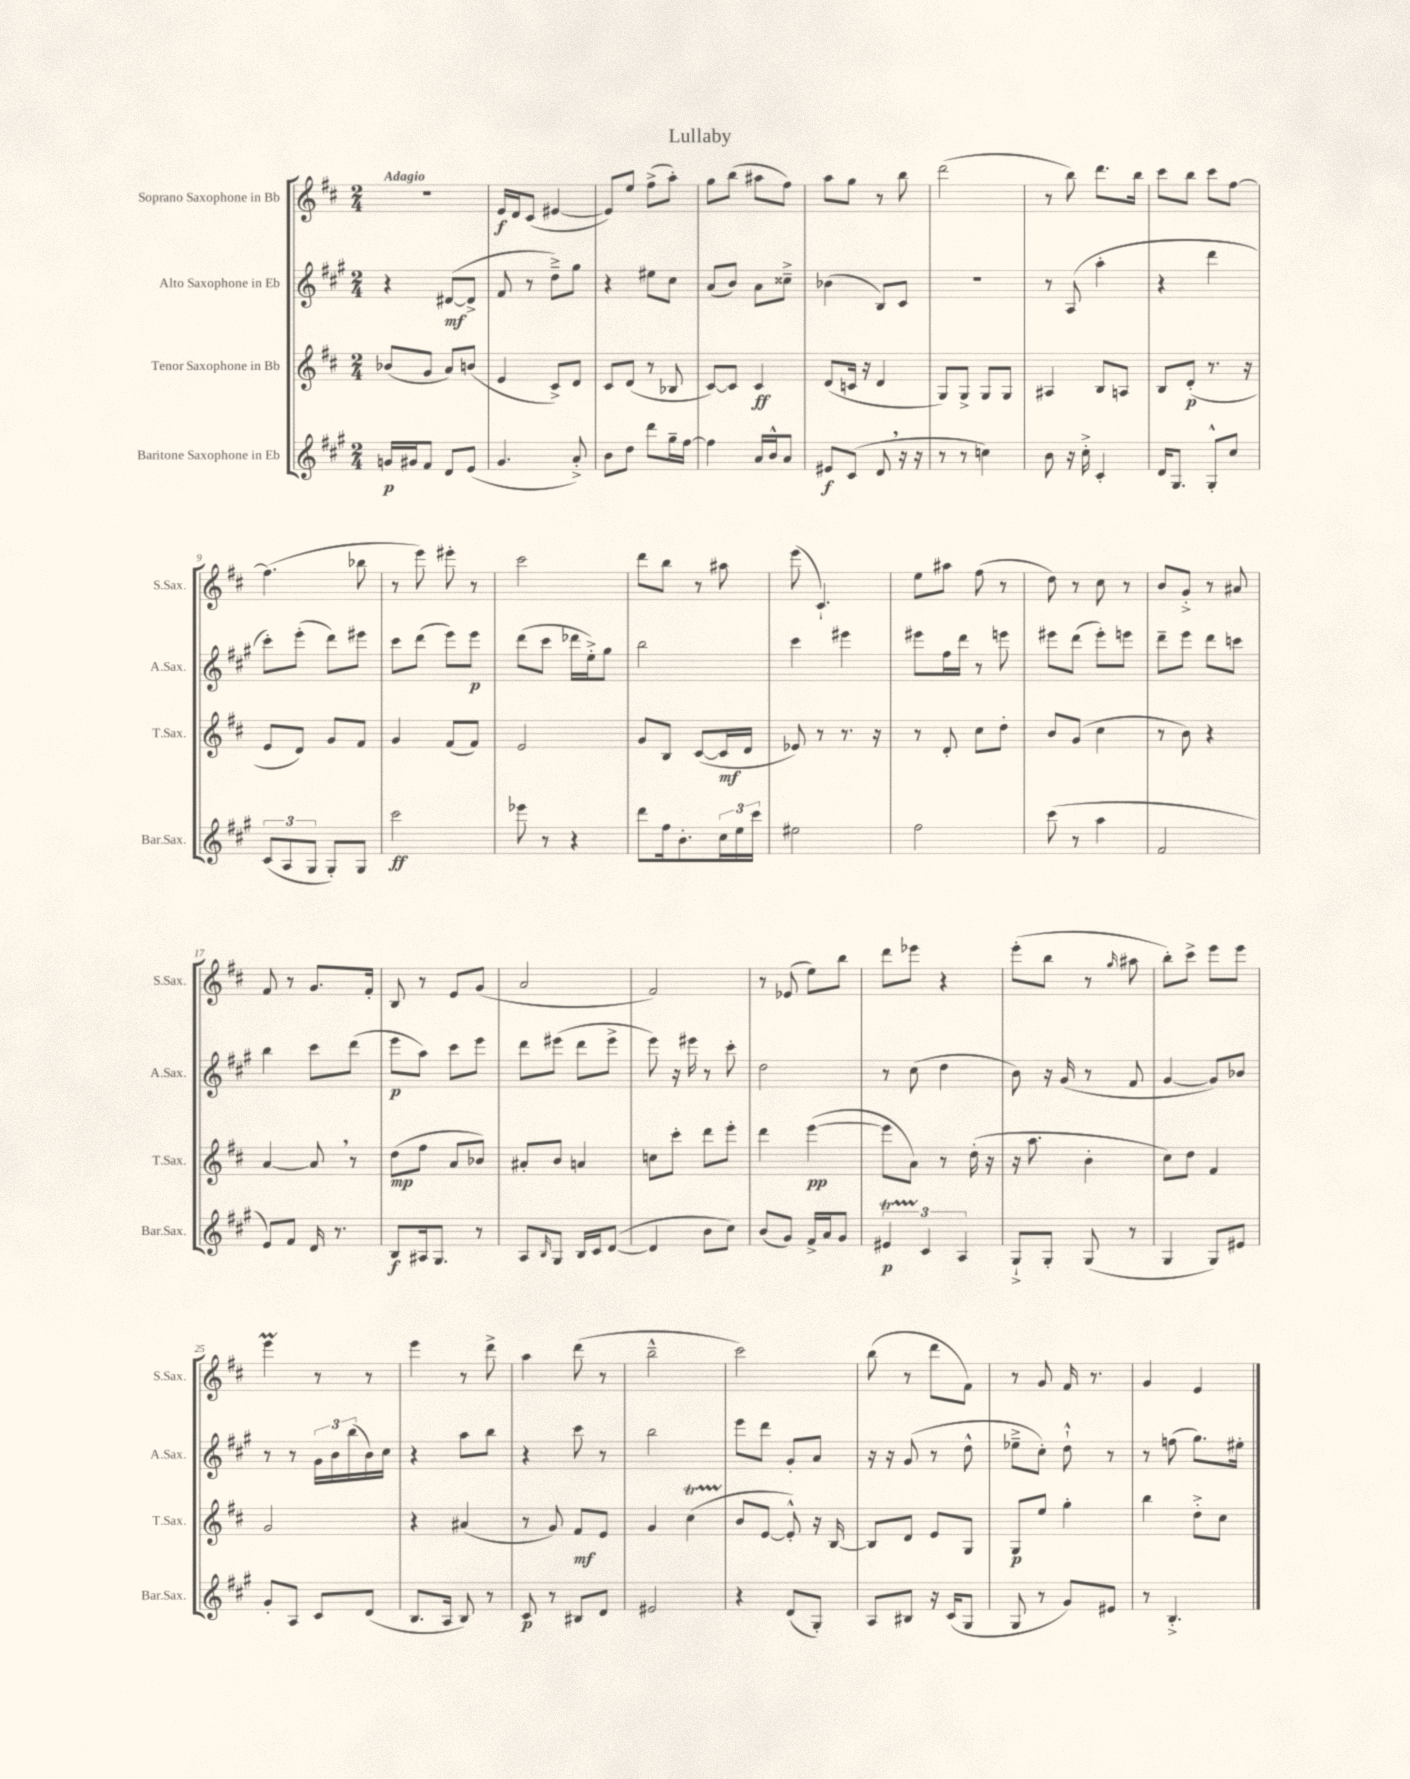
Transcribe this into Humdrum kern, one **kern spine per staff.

**kern	**kern	**kern	**kern
*staff4	*staff3	*staff2	*staff1
*clefG2	*clefG2	*clefG2	*clefG2
*k[f#c#g#]	*k[f#c#]	*k[f#c#g#]	*k[f#c#]
*M2/4	*M2/4	*M2/4	*M2/4
16g/LL	(8b-/L	4r	2r
16g#/J	.	.	.
8f#/J	8g/J	.	.
8d/L	8a/L)	([8d#/L	.
(8e/J	(8b/J	8d#^/]J	.
=	=	=	=
4.g#/	4e/	8f#/	16e/LL
.	.	.	16d/J
.	.	8r	(8c#/J
.	8c#^/L)	8dd~^\L)	[4e#/
8a'^/)	8d/J	8gg#\J	.
=	=	=	=
8b\L	8c#/L	4r	8e#/]L)
8dd\J	(8d/J	.	8ee/J
8ddd\L	8r	8ee#\L	(8ff#^\L
16gg#~\L	8B-/	8cc#\J	8aa'\J)
[16ff#\JJ	.	.	.
=	=	=	=
4ff#\]	[8c#/L)	(8a/L	8gg\L
.	8c#/]J	8b/J)	(8bb\J
16a/LL	4c#/	8a\L	8aa#\L
16b^^/J	.	.	.
8a/J	.	8cc##~^\J	8ff#\J)
=	=	=	=
8e#/L	(8d/L	(4b-\	8aa\L
(8c#/J	16c/Jk	.	8gg\J
.	16r	.	.
8d/	4d/	8B/L)	8r
16r	.	8c#/J	8bb\
16r	.	.	.
=	=	=	=
8r	8G/L)	2r	(2ddd\
8r	8G^/J	.	.
4cc\)	8G/L	.	.
.	8G/J	.	.
=	=	=	=
8b\	4A#/	8r	8r
16r	.	(8A/	8bb\)
16cc#'^\	.	.	.
4c#'/	8B/L	4aa'\	8.ddd\L
.	8A/J	.	.
.	.	.	16bb\Jk
=	=	=	=
16d/LK	8B/L	4r	8ccc#\L
8.G#/J	.	.	.
.	(8d'/J	.	8bb\J
8G#'^^/L	8.r	4ddd\	8ccc#\L
8cc#/J	.	.	[8ff#\J
.	16r	.	.
=	=	=	=
(12c#/L	8e/L	8ccc#'\L)	(4.ff#\]
12A/	.	.	.
.	8d/J)	(8eee'\J	.
12G#/J	.	.	.
8G#'/L)	8g/L	8ddd\L)	.
8G#/J	8f#/J	8eee#\J	8bb-\
=	=	=	=
2ccc#\	4g/	8ccc#\L	8r
.	.	(8ddd\J	8eee\)
.	(8f#/L	8eee\L)	8eee#'\
.	8f#/J)	8eee\J	8r
=	=	=	=
8eee-\	2e/	(8ddd\L	2ccc#\
8r	.	8ccc#\J	.
4r	.	16ddd-\LL	.
.	.	16ee'^\J)	.
.	.	8gg#\J	.
=	=	=	=
8ddd\L	8g/L	2bb\	8ddd\L
16ff#\k	8B/J	.	8bb\J
8.b'\	.	.	.
.	([8c#/L	.	8r
24cc#\L	16c#/]L	.	8aa#\
24ee\	.	.	.
.	16d/JJ	.	.
24ccc#\JJ	.	.	.
=	=	=	=
2ee#\	8e-/)	4ccc#\	(8eee\
.	8r	.	4.c#`/)
.	8.r	4eee#\	.
.	16r	.	.
=	=	=	=
2ff#\	8r	8eee#\L	8ee\L
.	8d'/	16ff#\L	8aa#\J
.	.	16ddd\JJ	.
.	8cc#\L	8r	(8ff#\
.	8dd'\J	8eee\	8r
=	=	=	=
(8ccc#\	8b/L	8eee#\L	8dd\)
8r	(8g/J	(8ddd\J	8r
4aa\	4cc#\	8eee#'\L)	8cc#\
.	.	8eee\J	8r
=	=	=	=
2f#/	8r	8ddd~\L	8b/L
.	8b\)	8eee\J	8g'^/J
.	4r	8ddd\L	8r
.	.	8ccc\J	8a#/
=	=	=	=
8e/L)	[4a/	4bb\	8f#/
8f#/J	.	.	8r
16d/	8a/]	8ccc#\L	8.g/L
8.r	.	.	.
.	8r	(8ddd\J	.
.	.	.	16f#'/Jk
=	=	=	=
8B/L	(8dd\L	8eee\L	8B/
16A#/k	8ff#\J	8aa\J)	8r
8.G#/J	.	.	.
.	8a/L	8ccc#\L	8e/L
8r	8b-/J)	8eee\J	(8g/J
=	=	=	=
8A/L	8a#'/L	8ddd\L	2a/
16qqB/	.	.	.
8G#/J	8b/J	(8eee#\J	.
16B/LL	4a/	8ddd\L	.
16c#/J	.	.	.
([8d/J	.	8eee#^\J	.
=	=	=	=
4d/]	8cc\L	8eee\)	2f#/)
.	8ccc#'\J	16r	.
.	.	16eee#\	.
8b\L	8ddd\L	8r	.
8cc#\J)	8eee'\J	8ccc#'\	.
=	=	=	=
(8b/L	4ddd\	2dd\	8r
8g#/J)	.	.	(8e-/
16f#^/LL	([4eee\	.	8ee\L)
16a/J	.	.	.
8g#/J	.	.	8bb\J
=	=	=	=
6e#/	8eee\]L	8r	8ddd\L
.	8a\J)	(8cc#\	8eee-\J
6c#/	.	.	.
.	8r	4dd\	4r
6A/	.	.	.
.	(16dd'\	.	.
.	16r	.	.
=	=	=	=
8G#`^/L	16r	8b\)	(8eee'\L
.	8.aa\	.	.
8G#'/J	.	16r	8bb\J
.	.	(16g#/	.
(8G#/	4b'\	8r	8r
.	.	.	16qqgg/
8r	.	8f#/	8aa#\
=	=	=	=
4G#/	8cc#\L)	[4g#/	8bb'\L)
.	8dd\J	.	8ccc#^\J
8G#/L)	4f#/	8g#/]L)	8eee\L
8e#/J	.	8b-/J	8eee\J
=	=	=	=
8g#'/L	2g/	8r	4eee\
8A/J	.	8r	.
8c#/L	.	24g#\LL	8r
.	.	24b\	.
.	.	(24bb\	.
(8d/J	.	16b\)	8r
.	.	16cc#\JJ	.
=	=	=	=
8.B/L	4r	4r	4eee\
16A/Jk	.	.	.
8B/)	(4a#/	8aa\L	8r
8r	.	8bb\J	8ddd^\
=	=	=	=
8c#/	8r	4r	4aa\
8r	8g/)	.	.
8B#/L	8f#/L	8ccc#\	(8ddd\
8d/J	8e/J	8r	8r
=	=	=	=
2e#/	4g/	2bb\	2bb~^^\
.	(4cc#\	.	.
=	=	=	=
4r	8b/L	8eee\L	2ccc#\)
.	[8e/J	8ddd\J	.
(8d/L	8e'^^/])	8g#'/L	.
8G#'/J)	16r	8a/J	.
.	[16B/	.	.
=	=	=	=
8A/L	8B/]L	16r	(8bb\
.	.	16r	.
8B#/J	8d/J	(8g#/	8r
16r	8e/L	8r	8ddd\L
(16c#/LK	.	.	.
8G#/J	8G/J	8dd^^\	8f#\J)
=	=	=	=
8G#/	8G/L	8ee-~^\L	8r
8r	8ee/J	8cc#'\J)	8g/
8g#/L)	4gg'\	8dd`^^\	16f#/
.	.	.	8.r
8e#/J	.	8r	.
=	=	=	=
8r	4bb\	8r	4g/
4.B'^/	.	(8ff\	.
.	8dd'^\L	8.gg#\L)	4e/
.	8cc#\J	.	.
.	.	16ee#'\Jk	.
==	==	==	==
*-	*-	*-	*-
